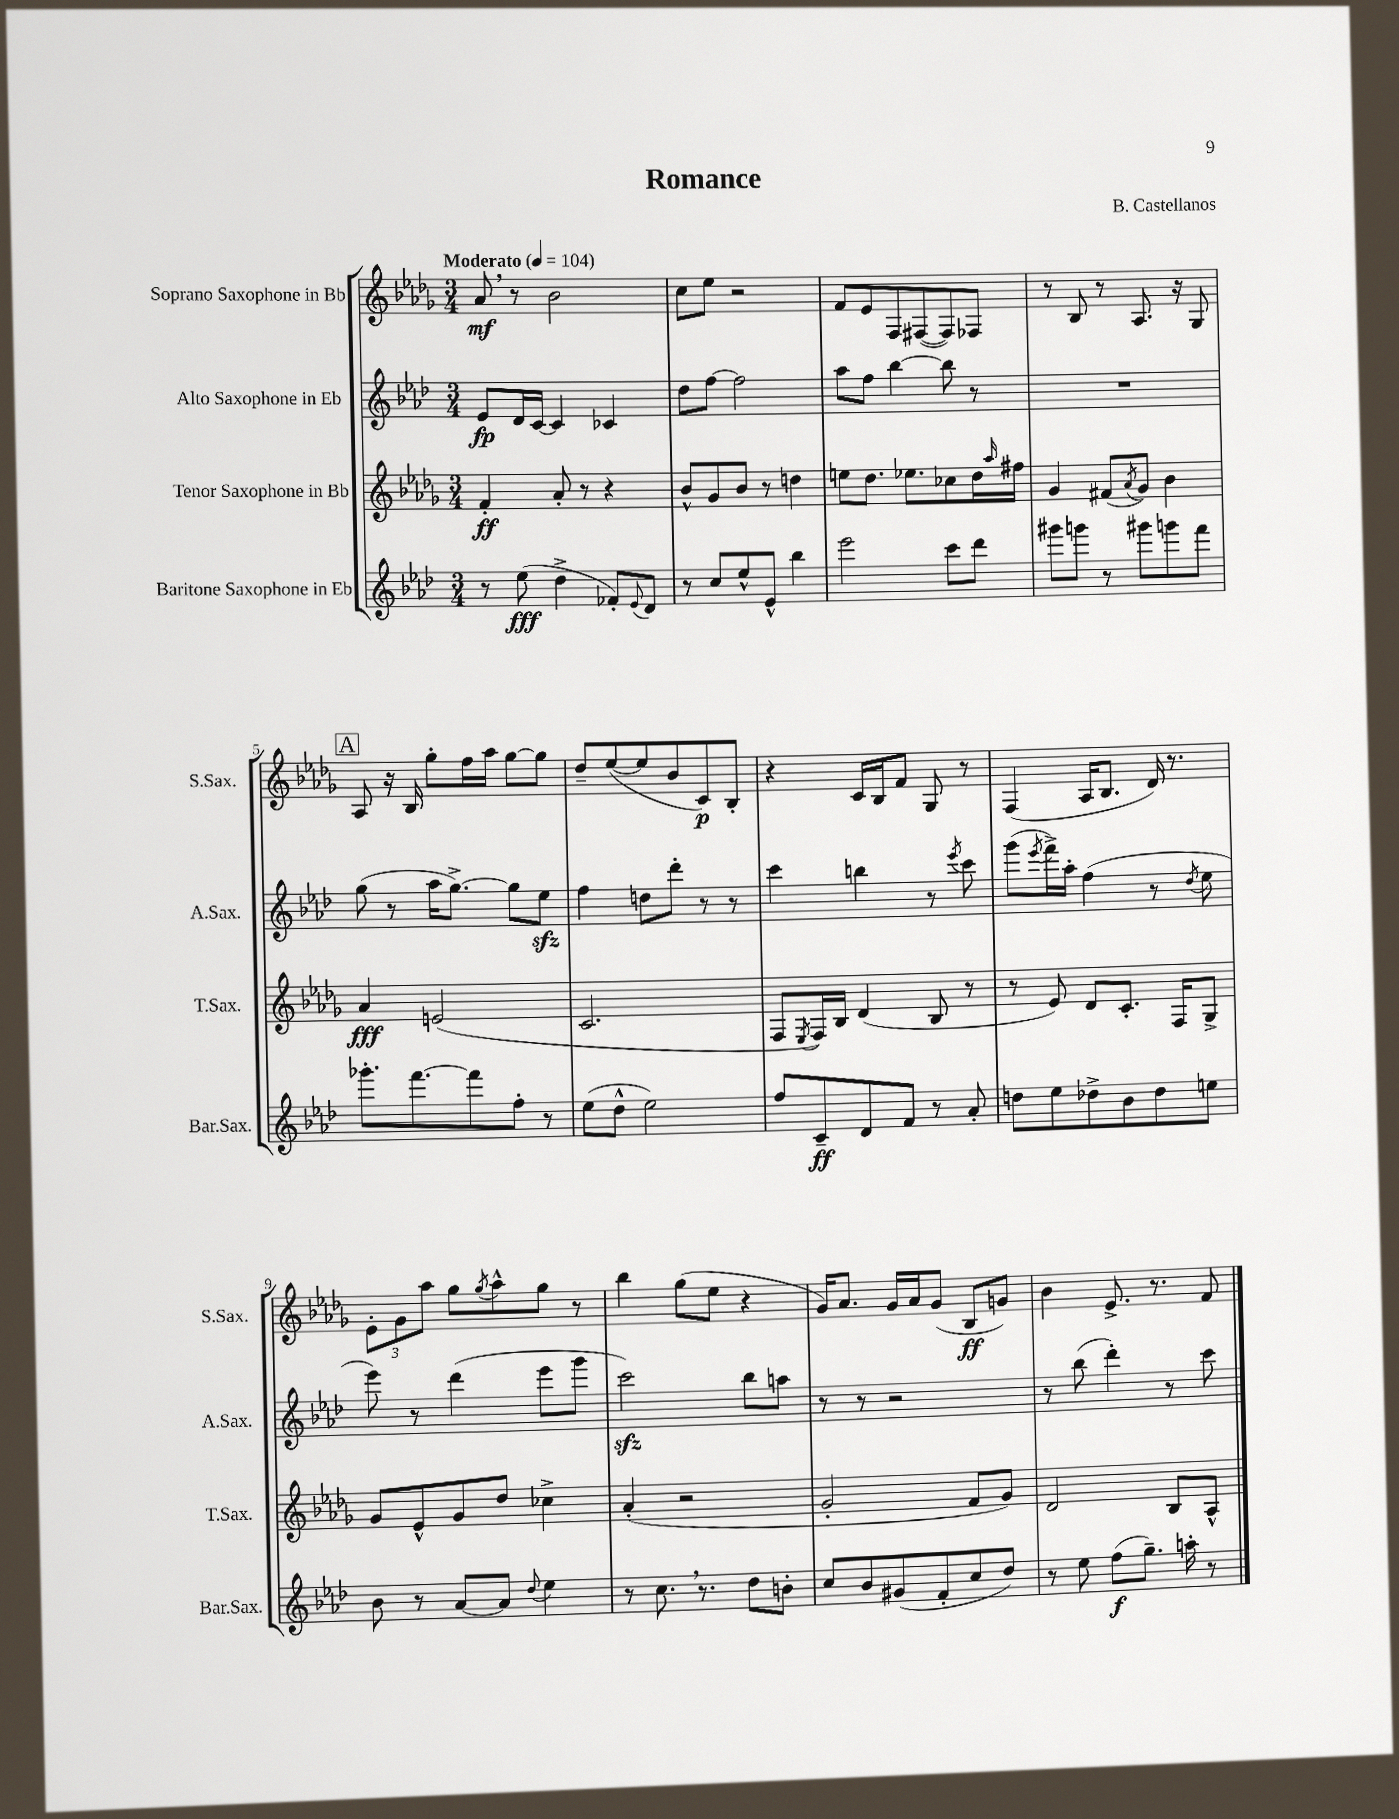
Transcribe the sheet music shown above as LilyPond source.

\header { title = "Romance" composer = "B. Castellanos" }
<<
\new StaffGroup <<
\new Staff = "s0" \with { instrumentName = "Soprano Saxophone in Bb" shortInstrumentName = "S.Sax." } {
    \clef treble \key des \major \numericTimeSignature \time 3/4 \tempo "Moderato" 4 = 104
    aes'8\mf \breathe r8 bes'2 |
    c''8 ees''8 r2 |
    f'8 ees'8 f8 fis8~( fis8) fes8 |
    r8 bes8 r8 aes8. r16 ges8 |
    \mark \markup { \box "A" } aes8 r16 bes16 ges''8-. f''16 aes''16 ges''8~ ges''8 |
    des''8-- ees''8~( ees''8 bes'8 c'8\p) bes8-. |
    r4 c'16 bes16 f'8 ges8 r8 |
    f4( aes16 bes8. des'16) r8. |
    \tuplet 3/2 { ees'8-. ges'8 aes''8 } ges''8 \acciaccatura { ges''8 } aes''8-^ ges''8 r8 |
    bes''4 ges''8( ees''8 r4 |
    ges'16) aes'8. ges'16 aes'16 ges'8( bes8\ff g'8) |
    bes'4 ees'8.-> r8. f'8 \bar "|." |
}
\new Staff = "s1" \with { instrumentName = "Alto Saxophone in Eb" shortInstrumentName = "A.Sax." } {
    \clef treble \key aes \major \numericTimeSignature \time 3/4
    ees'8\fp des'16 c'16~ c'4 ces'4 |
    des''8 f''8~ f''2 |
    aes''8 f''8 bes''4~ bes''8 r8 |
    R2. |
    \mark \markup { \box "A" } g''8( r8 aes''16 g''8.~->) g''8 ees''8\sfz |
    f''4 d''8 des'''8-. r8 r8 |
    c'''4 b''4 r8 \acciaccatura { ees'''8 } c'''8 |
    g'''8( \acciaccatura { ees'''8 } f'''16->) aes''16-. f''4( r8 \acciaccatura { des''8 } ees''8 |
    ees'''8) r8 des'''4( ees'''8 g'''8 |
    c'''2\sfz) bes''8 a''8 |
    r8 r8 r2 |
    r8 bes''8( des'''4-.) r8 c'''8 \bar "|." |
}
\new Staff = "s2" \with { instrumentName = "Tenor Saxophone in Bb" shortInstrumentName = "T.Sax." } {
    \clef treble \key des \major \numericTimeSignature \time 3/4
    f'4-.\ff aes'8-. r8 r4 |
    bes'8-^ ges'8 bes'8 r8 d''4 |
    e''8 des''8. ees''8. ces''8 des''16 \grace { aes''16 } fis''16 |
    ges'4 fis'8( \acciaccatura { aes'8 } ges'8) bes'4 |
    \mark \markup { \box "A" } aes'4\fff e'2( |
    c'2. |
    f8 \acciaccatura { ees8 } f16) bes16 des'4( bes8 r8 |
    r8 ees'8) des'8 c'8.-. f16 ges8-> |
    ges'8 ees'8-^ ges'8 des''8 ces''4-> |
    aes'4-.( r2 |
    ges'2-. f'8 ges'8) |
    des'2 bes8 aes8-^ \bar "|." |
}
\new Staff = "s3" \with { instrumentName = "Baritone Saxophone in Eb" shortInstrumentName = "Bar.Sax." } {
    \clef treble \key aes \major \numericTimeSignature \time 3/4
    r8 ees''8\fff( des''4-> fes'8-.) \appoggiatura { ees'8 } des'8 |
    r8 c''8 ees''8-^ ees'8-^ bes''4 |
    ees'''2 c'''8 des'''8 |
    gis'''8 g'''8 r8 gis'''8 g'''8 f'''8 |
    \mark \markup { \box "A" } ges'''8.-. f'''8.~ f'''8 f''8-. r8 |
    ees''8( des''8-^ ees''2) |
    f''8 c'8--\ff des'8 f'8 r8 aes'8-. |
    d''8 ees''8 des''8-> bes'8 des''8 e''8 |
    bes'8 r8 aes'8~ aes'8 \appoggiatura { des''8 } ees''4 |
    r8 c''8. \breathe r8. des''8 b'8-. |
    c''8 bes'8 gis'8( f'8-. c''8 des''8) |
    r8 ees''8 f''8\f( g''8.--) a''16-. r8 \bar "|." |
}
>>
>>
